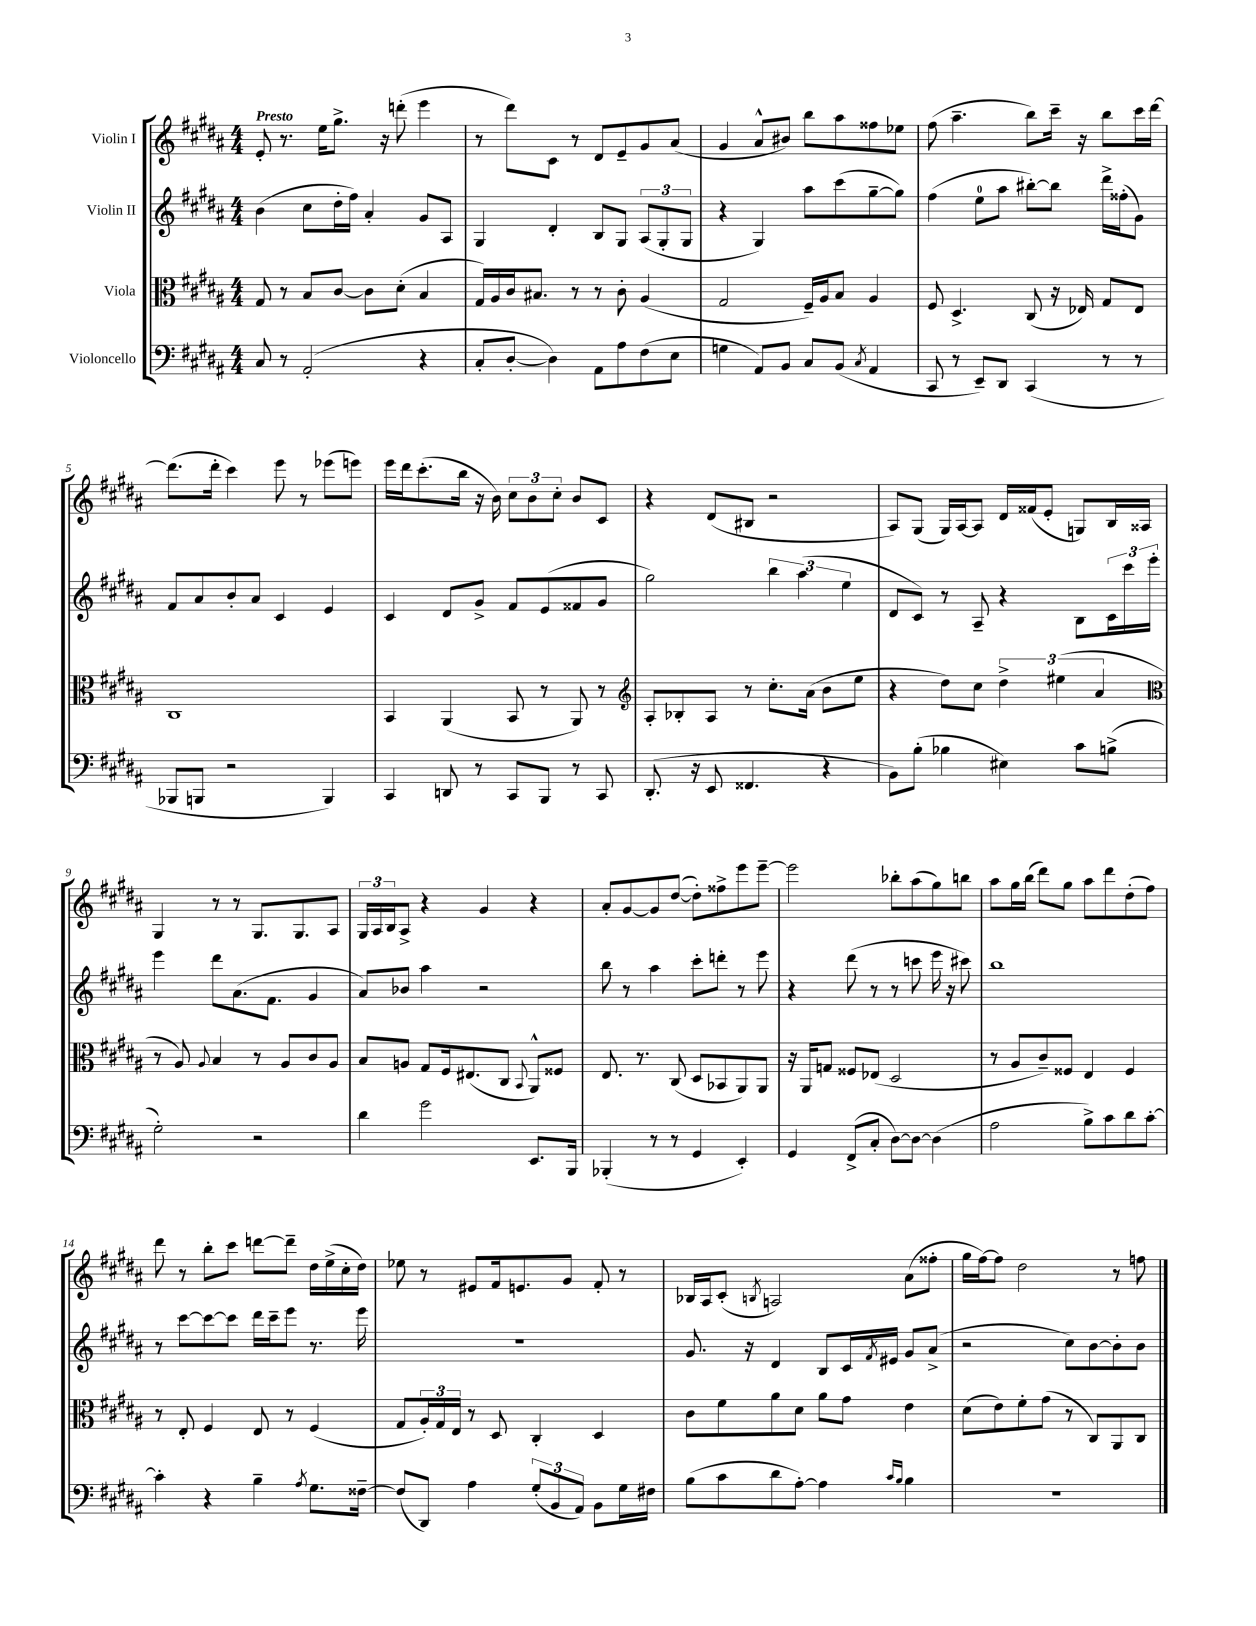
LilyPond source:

<<
\new StaffGroup <<
\new Staff = "s0" \with { instrumentName = "Violin I" } {
    \clef treble \key b \major \numericTimeSignature \time 4/4 \tempo "Presto"
    e'8-. r8. e''16 gis''8.-> r16 d'''8-.( e'''4 |
    r8 dis'''8) cis'8 r8 dis'8 e'8-- gis'8 ais'8( |
    gis'4 ais'8-^ bis'8) b''8 ais''8 fisis''8 ees''8 |
    fis''8( ais''4.-- b''8) cis'''16-- r16 b''8 cis'''16 dis'''16~ |
    dis'''8.( dis'''16-. cis'''4) e'''8 r8 ees'''8( e'''8) |
    e'''16 dis'''16 cis'''8.-.( b''16 r16 b'16) \tuplet 3/2 { cis''8 b'8 cis''8-. } b'8 cis'8 |
    r4 dis'8( bis8 r2 |
    ais8) gis8( gis16) ais16~ ais8 dis'16 fisis'16( e'8-. g8) b16 aisis16 |
    gis4 r8 r8 gis8. gis8. ais8 |
    \tuplet 3/2 { gis16 ais16 b16 } ais8-> r4 gis'4 r4 |
    ais'8-. gis'8~ gis'8 dis''8~( dis''8-.) fisis''8-> e'''8 e'''8~-- |
    e'''2 bes''8-. ais''8( gis''8) b''8 |
    ais''8 gis''16 b''16( dis'''8) gis''8 ais''8 dis'''8 dis''8-.( fis''8) |
    dis'''8 r8 b''8-. cis'''8 d'''8~ d'''8-- dis''16 e''16->( cis''16-. dis''16) |
    ees''8 r8 eis'8 fis'16 e'8. gis'8 fis'8-. r8 |
    bes16 ais16 cis'8-.( \acciaccatura { b8 } a2) ais'8( fisis''8-. |
    gis''16 fis''16~) fis''8 dis''2 r8 f''8 \bar "|." |
}
\new Staff = "s1" \with { instrumentName = "Violin II" } {
    \clef treble \key b \major \numericTimeSignature \time 4/4
    b'4( cis''8 dis''16-. fis''16) ais'4-. gis'8 ais8 |
    gis4 dis'4-. b8 gis8 \tuplet 3/2 { ais8( gis8-. gis8 } |
    r4 gis4) ais''8 cis'''8( gis''8~-- gis''8) |
    fis''4( e''8-0 ais''8 bis''8~-.) bis''8 dis'''16-> fisis''16-.( gis'8) |
    fis'8 ais'8 b'8-. ais'8 cis'4 e'4 |
    cis'4 dis'8 gis'8-> fis'8 e'8( fisis'8 gis'8 |
    gis''2) \tuplet 3/2 { b''4 ais''4( e''4 } |
    dis'8 cis'8) r8 ais8-- r4 b8 \tuplet 3/2 { cis'16 cis'''16 e'''16-. } |
    e'''4 dis'''8 ais'8.( fis'8. gis'4 |
    ais'8) bes'8 ais''4 r2 |
    b''8 r8 ais''4 cis'''8-. d'''8-. r8 e'''8 |
    r4 dis'''8( r8 r8 c'''8 e'''16 r16 cis'''8) |
    b''1 |
    r8 cis'''8~ cis'''8~ cis'''8 dis'''16 cis'''16-- e'''8 r8. e'''16 |
    R1 |
    gis'8. r16 dis'4 b8 cis'16 \acciaccatura { fis'8 } eis'16 gis'8 ais'8->( |
    r2 cis''8) b'8~ b'8-. b'8 \bar "|." |
}
\new Staff = "s2" \with { instrumentName = "Viola" } {
    \clef alto \key b \major \numericTimeSignature \time 4/4
    gis8 r8 b8 cis'8~ cis'8 dis'8-.( b4 |
    gis16) ais16 cis'16 bis8. r8 r8 cis'8-. ais4( |
    gis2 fis16--) ais16 b8 ais4 |
    fis8 dis4.-> cis8( r16 ees16) gis8 ees8 |
    cis1 |
    b,4 ais,4( b,8 r8 ais,8) r8 |
    \clef treble ais8-. bes8-. ais8 r8 cis''8.-. ais'16( b'8 e''8 |
    r4 dis''8) cis''8 \tuplet 3/2 { dis''4-> eis''4( ais'4 } |
    \clef alto r8 ais8) \appoggiatura { ais8 } b4 r8 ais8 cis'8 ais8 |
    b8 a8 gis8 fis16 eis8.( cis8 \appoggiatura { b,8 } ais,8-^) fisis8 |
    e8. r8. cis8( dis8 bes,8 ais,8) ais,8 |
    r16 ais,16 g8 fisis8 ees8( dis2 |
    r8 ais8 cis'8--) fisis8 e4 fisis4 |
    r8 e8-. fis4 e8 r8 fis4( |
    gis8 \tuplet 3/2 { ais16-.) gis16 e16 } r8 dis8 cis4-. dis4 |
    cis'8 fis'8 ais'8 dis'8 ais'8 gis'8 e'4 |
    dis'8( e'8) fis'8-. gis'8( r8 cis8) ais,8 cis8 \bar "|." |
}
\new Staff = "s3" \with { instrumentName = "Violoncello" } {
    \clef bass \key b \major \numericTimeSignature \time 4/4
    cis8 r8 ais,2-.( r4 |
    cis8-. dis8~-. dis4) ais,8 ais8 fis8( e8 |
    g4 ais,8) b,8 cis8 b,8( \acciaccatura { cis8 } ais,4 |
    cis,8 r8 e,8--) dis,8 cis,4( r8 r8 |
    bes,,8 b,,8 r2 b,,4) |
    cis,4 d,8 r8 cis,8 b,,8 r8 cis,8 |
    dis,8.-.( r16 e,8 fisis,4. r4 |
    b,8) b8-.( bes4 eis4) cis'8 b8->( |
    gis2-.) r2 |
    dis'4 gis'2 e,8. b,,16 |
    bes,,4-.( r8 r8 gis,4 e,4-.) |
    gis,4 fis,8->( cis8-. dis8~) dis8~ dis4( |
    ais2 b8->) cis'8 dis'8 cis'8~-. |
    cis'4-. r4 b4-- \acciaccatura { ais8 } gis8. fisis16~-- |
    fisis8( dis,8) ais4 \tuplet 3/2 { gis8-.( b,8 ais,8) } b,8 gis16 fis16 |
    b8( cis'8 dis'8 ais8~-.) ais4 \grace { cis'16 b16 } b4 |
    R1 \bar "|." |
}
>>
>>
